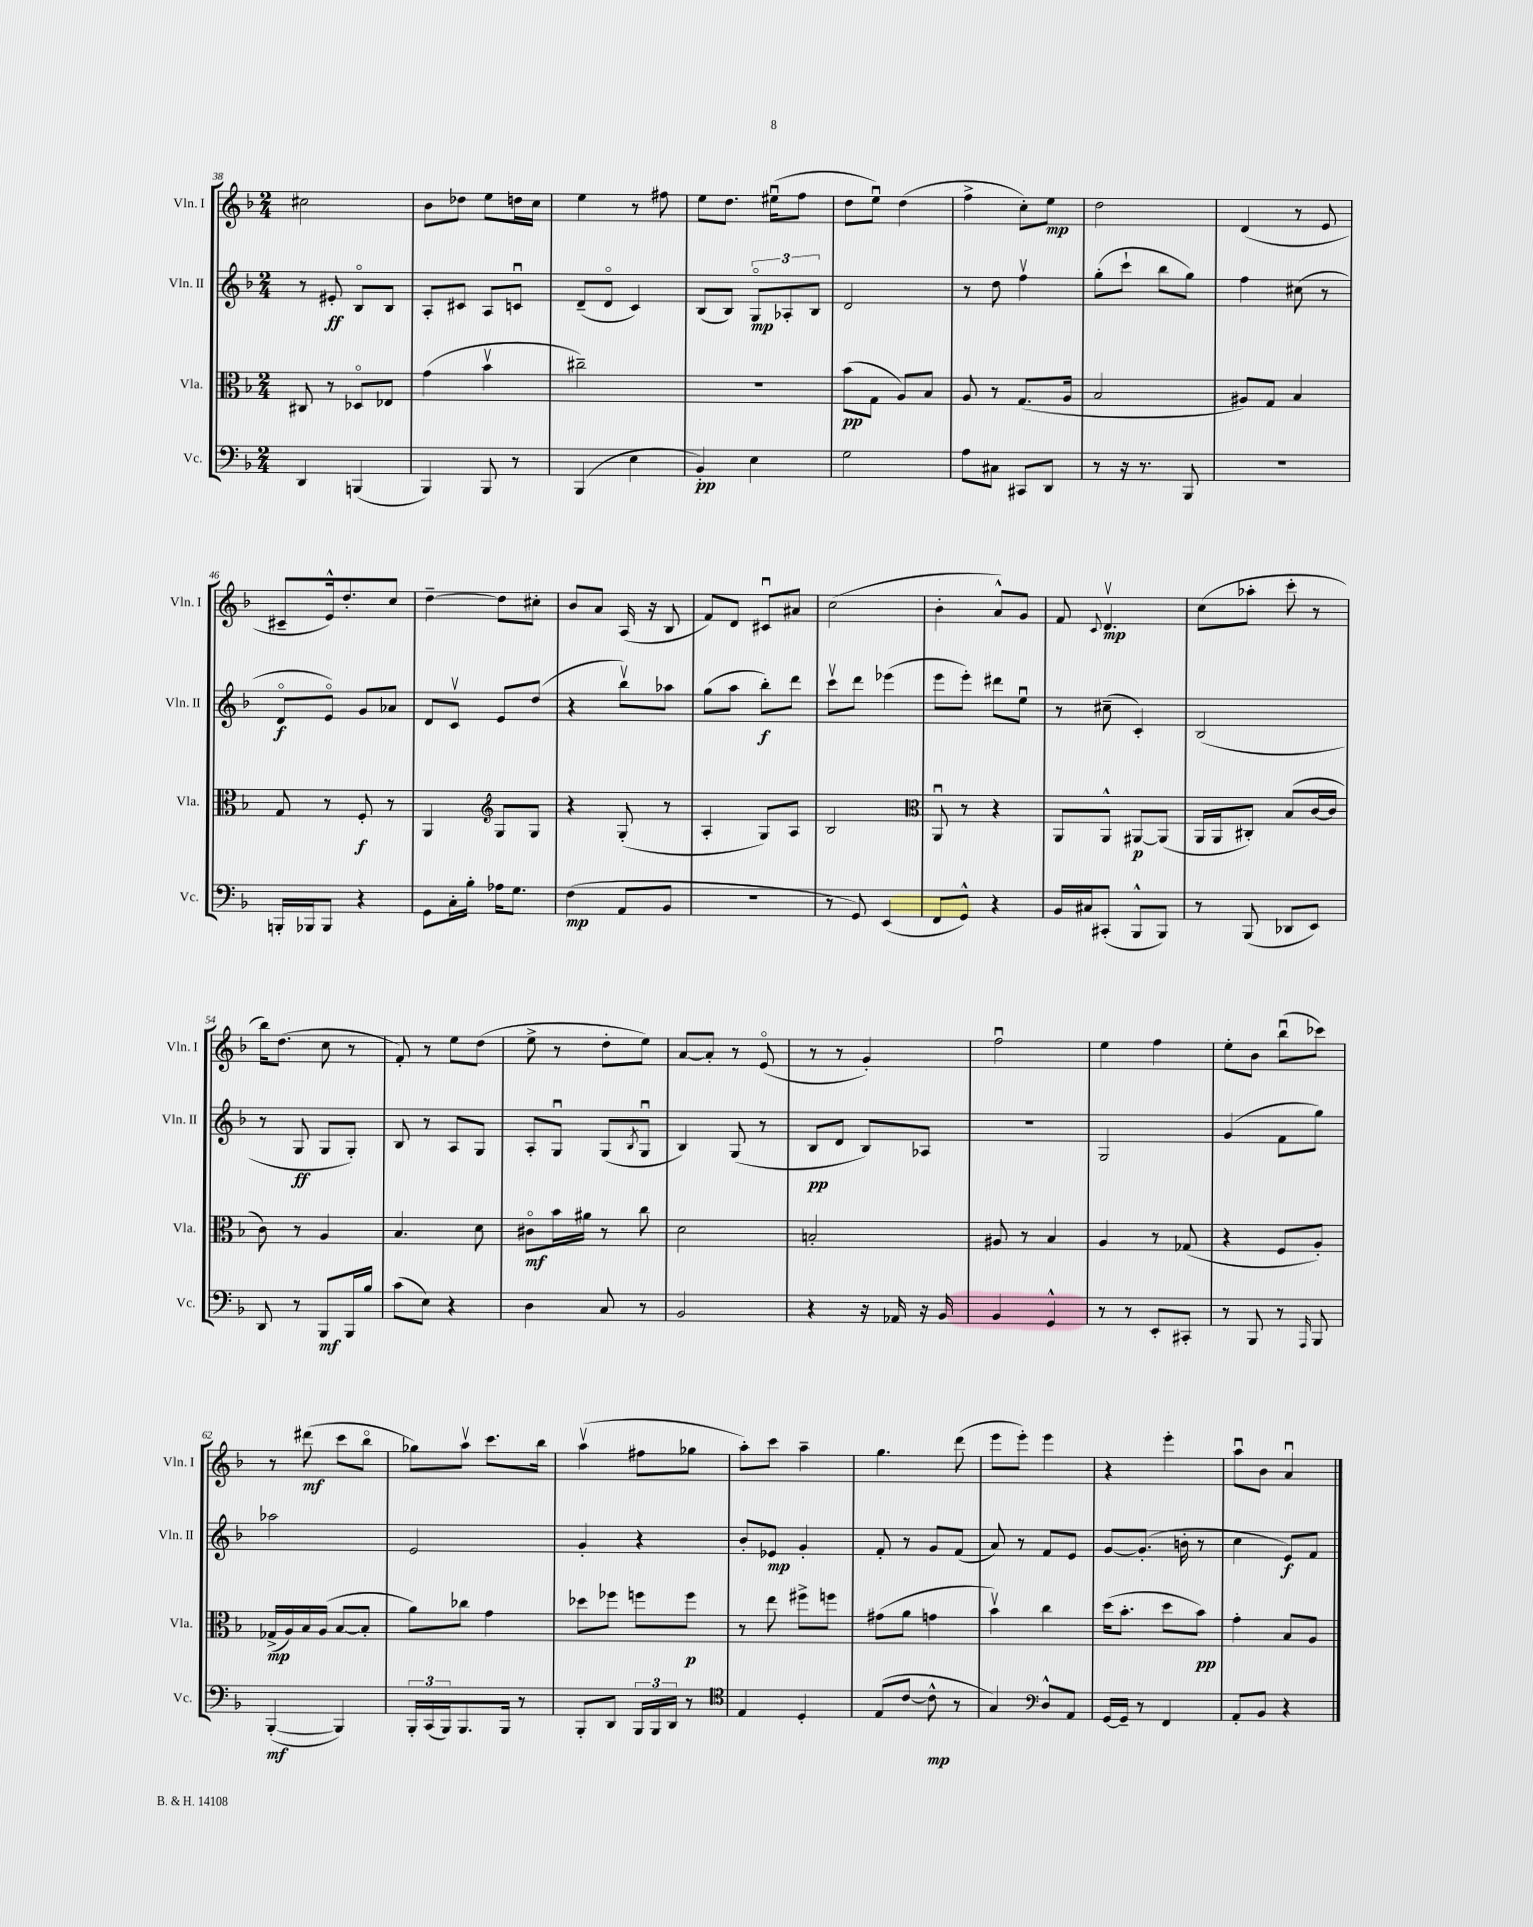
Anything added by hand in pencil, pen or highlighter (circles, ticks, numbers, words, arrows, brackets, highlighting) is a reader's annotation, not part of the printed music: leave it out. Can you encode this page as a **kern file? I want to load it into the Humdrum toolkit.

**kern	**dynam	**kern	**dynam	**kern	**dynam	**kern	**dynam
*part4	*part4	*part3	*part3	*part2	*part2	*part1	*part1
*staff4	*staff4	*staff3	*staff3	*staff2	*staff2	*staff1	*staff1
*I"Vc.	*	*I"Vla.	*	*I"Vln. II	*	*I"Vln. I	*
*I'Vc.	*	*I'Vla.	*	*I'Vln. II	*	*I'Vln. I	*
*clefF4	*	*clefC3	*	*clefG2	*	*clefG2	*
*k[b-]	*	*k[b-]	*	*k[b-]	*	*k[b-]	*
*M2/4	*	*M2/4	*	*M2/4	*	*M2/4	*
=38	=38	=38	=38	=38	=38	=38	=38
4DD/	.	8C#X/	.	8r	.	2cc#X\	.
.	.	8r	.	8e#X'/	ff	.	.
(4BBBn/	.	8D-X/L	.	8B-/L	.	.	.
.	.	8E-X/J	.	8B-/J	.	.	.
=39	=39	=39	=39	=39	=39	=39	=39
4BBB-/)	.	(4g\	.	8A'/L	.	8b-\L	.
.	.	.	.	8c#X/J	.	8dd-X\J	.
8BBB-/	.	4b-v\	.	8A/L	.	8ee\L	.
8r	.	.	.	8cnu/J	.	16ddn\L	.
.	.	.	.	.	.	16cc\JJ	.
=40	=40	=40	=40	=40	=40	=40	=40
(4BBB-/	.	2cc#X~\)	.	(8d~/L	.	4ee\	.
.	.	.	.	8d/J	.	.	.
4E\	.	.	.	4c/)	.	8r	.
.	.	.	.	.	.	8ff#X\	.
=41	=41	=41	=41	=41	=41	=41	=41
4BB-'/)	pp	2r	.	(8B-/L	.	8ee\L	.
.	.	.	.	8B-/J)	.	8.dd\J	.
4E\	.	.	.	12G/L	mp	.	.
.	.	.	.	.	.	(16ee#Xu\KL	.
.	.	.	.	12A-X'/	.	.	.
.	.	.	.	.	.	8ff\J	.
.	.	.	.	12B-/J	.	.	.
=42	=42	=42	=42	=42	=42	=42	=42
2G\	.	(8b-\L	pp	2d/	.	8dd\L	.
.	.	8G\J	.	.	.	8eeu\J)	.
.	.	8A/L)	.	.	.	(4dd\	.
.	.	8B-/J	.	.	.	.	.
=43	=43	=43	=43	=43	=43	=43	=43
8A\L	.	8A/	.	8r	.	4ff^\	.
8C#X\J	.	8r	.	8dd\	.	.	.
8CC#X/L	.	(8.G/L	.	4ffv\	.	8cc'\L)	.
8DD/J	.	.	.	.	.	8ee\J	mp
.	.	16A/Jk	.	.	.	.	.
=44	=44	=44	=44	=44	=44	=44	=44
8r	.	2B-/	.	(8gg'\L	.	2dd\	.
16r	.	.	.	8ccc`\J	.	.	.
8.r	.	.	.	.	.	.	.
.	.	.	.	8bb-\L	.	.	.
8BBB-/	.	.	.	8gg\J)	.	.	.
=45	=45	=45	=45	=45	=45	=45	=45
2r	.	8A#X/L)	.	4ff\	.	(4d/	.
.	.	8G/J	.	.	.	.	.
.	.	4B-/	.	(8cc#X\	.	8r	.
.	.	.	.	8r	.	8e/	.
!!LO:LB:g=z
=46	=46	=46	=46	=46	=46	=46	=46
16BBBn'/LL	.	8G/	.	8d/L	f	8c#X~/L	.
16BBB-X/J	.	.	.	.	.	.	.
8BBB-/J	.	8r	.	8e/J)	.	16e^^/k)	.
.	.	.	.	.	.	8.dd'/	.
4r	.	8F'/	f	8g/L	.	.	.
.	.	8r	.	8a-X/J	.	8cc/J	.
=47	=47	=47	=47	=47	=47	=47	=47
8GG\L	.	4AA/	.	8d/L	.	[4dd~\	.
16C'\L	.	.	.	8cv/J	.	.	.
16B-'\JJ	.	.	.	.	.	.	.
*	*	*clefG2	*	*	*	*	*
16A-X\KL	.	8G/L	.	8e/L	.	8dd\L]	.
8.G\J	.	.	.	.	.	.	.
.	.	8G/J	.	(8dd/J	.	8cc#X'\J	.
=48	=48	=48	=48	=48	=48	=48	=48
(4F\	mp	4r	.	4r	.	8b-/L	.
.	.	.	.	.	.	8a/J	.
8AA/L	.	(8G'/	.	8bb-v\L)	.	(16A/	.
.	.	.	.	.	.	16r	.
8BB-/J	.	8r	.	8aa-X\J	.	8B-/	.
=49	=49	=49	=49	=49	=49	=49	=49
2r	.	4A'/	.	(8gg\L	.	8f/L)	.
.	.	.	.	8aa\J	.	8d/J	.
.	.	8G/L)	.	8bb-'\L)	f	8c#Xu/L	.
.	.	8A/J	.	8ddd\J	.	8a#X/J	.
=50	=50	=50	=50	=50	=50	=50	=50
8r	.	2B-/	.	8cccv\L	.	(2cc\	.
8GG/)	.	.	.	8ddd\J	.	.	.
(4EE/	.	.	.	(4eee-X\	.	.	.
=51	=51	=51	=51	=51	=51	=51	=51
*	*	*clefC3	*	*	*	*	*
8FF/L	.	8AAu/	.	8eee\L	.	4b-'\	.
8GG^^/J)	.	8r	.	8eee'\J)	.	.	.
4r	.	4r	.	8ddd#X\L	.	8a^^/L)	.
.	.	.	.	8eeu\J	.	8g/J	.
=52	=52	=52	=52	=52	=52	=52	=52
16BB-/LL	.	8AA/L	.	8r	.	8f/	.
16C#X/J	.	.	.	.	.	.	.
.	.	.	.	.	.	8qqc/	.
(8CC#X'/J	.	8AA^^/J	.	(8cc#X~\	.	4.dv/	mp
8BBB-^^/L	.	[8AA#X/L	p	4c'/)	.	.	.
8BBB-/J)	.	(8AA#/J]	.	.	.	.	.
=53	=53	=53	=53	=53	=53	=53	=53
8r	.	16AA/LL	.	(2B-/	.	(8cc\L	.
.	.	16AA/J	.	.	.	.	.
(8BBB-/	.	8C#X'/J)	.	.	.	8aa-X'\J	.
8DD-X/L	.	(8B-/L	.	.	.	8ccc'\	.
8EE/J)	.	[16c/L	.	.	.	8r	.
.	.	16c/JJ]	.	.	.	.	.
!!LO:LB:g=z
=54	=54	=54	=54	=54	=54	=54	=54
8DD/	.	8c\)	.	8r	.	16bb-\KL)	.
.	.	.	.	.	.	(8.dd\J	.
8r	.	8r	.	8G/	ff	.	.
8BBB-/L	mf	4A/	.	8G/L	.	8cc\	.
16BBB-/L	.	.	.	8G'/J)	.	8r	.
16B-/JJ	.	.	.	.	.	.	.
=55	=55	=55	=55	=55	=55	=55	=55
(8c\L	.	4.B-/	.	8B-/	.	8f'/)	.
8E\J)	.	.	.	8r	.	8r	.
4r	.	.	.	8A/L	.	8ee\L	.
.	.	8d\	.	8G/J	.	(8dd\J	.
=56	=56	=56	=56	=56	=56	=56	=56
4D\	.	8c#X\L	mf	8A'/L	.	8ee^\	.
.	.	16b-\L	.	8Gu/J	.	8r	.
.	.	16a#X\JJ	.	.	.	.	.
8C/	.	8r	.	(8G/L	.	8dd'\L	.
.	.	.	.	8qB-/	.	.	.
8r	.	8cc\	.	8Gu/J	.	8ee\J)	.
=57	=57	=57	=57	=57	=57	=57	=57
2BB-/	.	2d\	.	4B-/)	.	[8a/L	.
.	.	.	.	.	.	8a'/J]	.
.	.	.	.	(8G/	.	8r	.
.	.	.	.	8r	.	(8e/	.
=58	=58	=58	=58	=58	=58	=58	=58
4r	.	2Bn'/	.	8B-/L	pp	8r	.
.	.	.	.	8d/J	.	8r	.
16r	.	.	.	8B-/L)	.	4g'/)	.
16AA-X/	.	.	.	.	.	.	.
16r	.	.	.	8A-X/J	.	.	.
16BB-/	.	.	.	.	.	.	.
=59	=59	=59	=59	=59	=59	=59	=59
4BB-/	.	8A#X/	.	2r	.	2ffu\	.
.	.	8r	.	.	.	.	.
4GG^^/	.	4B-/	.	.	.	.	.
=60	=60	=60	=60	=60	=60	=60	=60
8r	.	4A/	.	2G/	.	4ee\	.
8r	.	.	.	.	.	.	.
8EE'/L	.	8r	.	.	.	4ff\	.
8CC#X'/J	.	(8G-X/	.	.	.	.	.
=61	=61	=61	=61	=61	=61	=61	=61
8r	.	4r	.	(4g/	.	8ee'\L	.
8BBB-/	.	.	.	.	.	8b-\J	.
8r	.	8F/L	.	8f\L	.	(8bb-u\L	.
16qqAAA/	.	.	.	.	.	.	.
8BBB-/	.	8A'/J)	.	8gg\J)	.	8ccc-X\J)	.
!!LO:LB:g=z
=62	=62	=62	=62	=62	=62	=62	=62
([4BBB-'/	mf	(16G-X^/LL	mp	2aa-X\	.	8r	.
.	.	16A/)	.	.	.	.	.
.	.	16B-/	.	.	.	(8ddd#X\	mf
.	.	(16A/JJ	.	.	.	.	.
4BBB-/])	.	[8B-/L	.	.	.	8ccc\L	.
.	.	8B-'/J]	.	.	.	8bb-\J	.
=63	=63	=63	=63	=63	=63	=63	=63
24BBB-'/LL	.	8a\L)	.	2e/	.	8gg-X\L)	.
(24CC/	.	.	.	.	.	.	.
24BBB-/J)	.	.	.	.	.	.	.
8.BBB-/	.	8cc-X\J	.	.	.	8aav\J	.
.	.	4g\	.	.	.	8.ccc\L	.
16BBB-/Jk	.	.	.	.	.	.	.
8r	.	.	.	.	.	.	.
.	.	.	.	.	.	16bb-\Jk	.
=64	=64	=64	=64	=64	=64	=64	=64
8BBB-'/L	.	8dd-X\L	.	4g'/	.	(4aav\	.
8DD/J	.	8ff-X\J	.	.	.	.	.
24BBB-/LL	.	8ffn\L	.	4r	.	8ff#X\L	.
24BBB-/	.	.	.	.	.	.	.
24DD/JJ	.	.	.	.	.	.	.
8r	.	8ff\J	p	.	.	8gg-X\J	.
=65	=65	=65	=65	=65	=65	=65	=65
*clefC4	*	*	*	*	*	*	*
4E/	.	8r	.	8b-'/L	.	8aa'\L)	.
.	.	8ee\	.	8e-X/J	mp	8ccc\J	.
4D'/	.	8ff#X^\L	.	4g'/	.	4aa~\	.
.	.	8ffn\J	.	.	.	.	.
=66	=66	=66	=66	=66	=66	=66	=66
(8E/L	.	(8g#X\L	.	8f'/	.	4.gg\	.
[8c/J	.	8a\J	.	8r	.	.	.
8c^^\]	mp	4gn\	.	8g/L	.	.	.
8r	.	.	.	(8f/J	.	(8ddd\	.
=67	=67	=67	=67	=67	=67	=67	=67
4G/)	.	4b-v\)	.	8a/)	.	8eee\L	.
.	.	.	.	8r	.	8eee'\J)	.
*clefF4	*	*	*	*	*	*	*
8D^^/L	.	4cc\	.	8f/L	.	4eee\	.
8AA/J	.	.	.	8e/J	.	.	.
=68	=68	=68	=68	=68	=68	=68	=68
[16GG/LL	.	(16dd\KL	.	[8g/L	.	4r	.
16GG~/JJ]	.	8.b-'\J	.	.	.	.	.
8r	.	.	.	(8.g'/J]	.	.	.
4FF/	.	8dd\L	.	.	.	4eee'\	.
.	.	.	.	16bn'\	.	.	.
.	.	8b-\J)	pp	8r	.	.	.
=69	=69	=69	=69	=69	=69	=69	=69
8AA'/L	.	4g'\	.	4cc\	.	8aau\L	.
8BB-/J	.	.	.	.	.	8b-\J	.
4r	.	8B-/L	.	8e/L)	f	4au/	.
.	.	8A/J	.	8f/J	.	.	.
==	==	==	==	==	==	==	==
*-	*-	*-	*-	*-	*-	*-	*-
